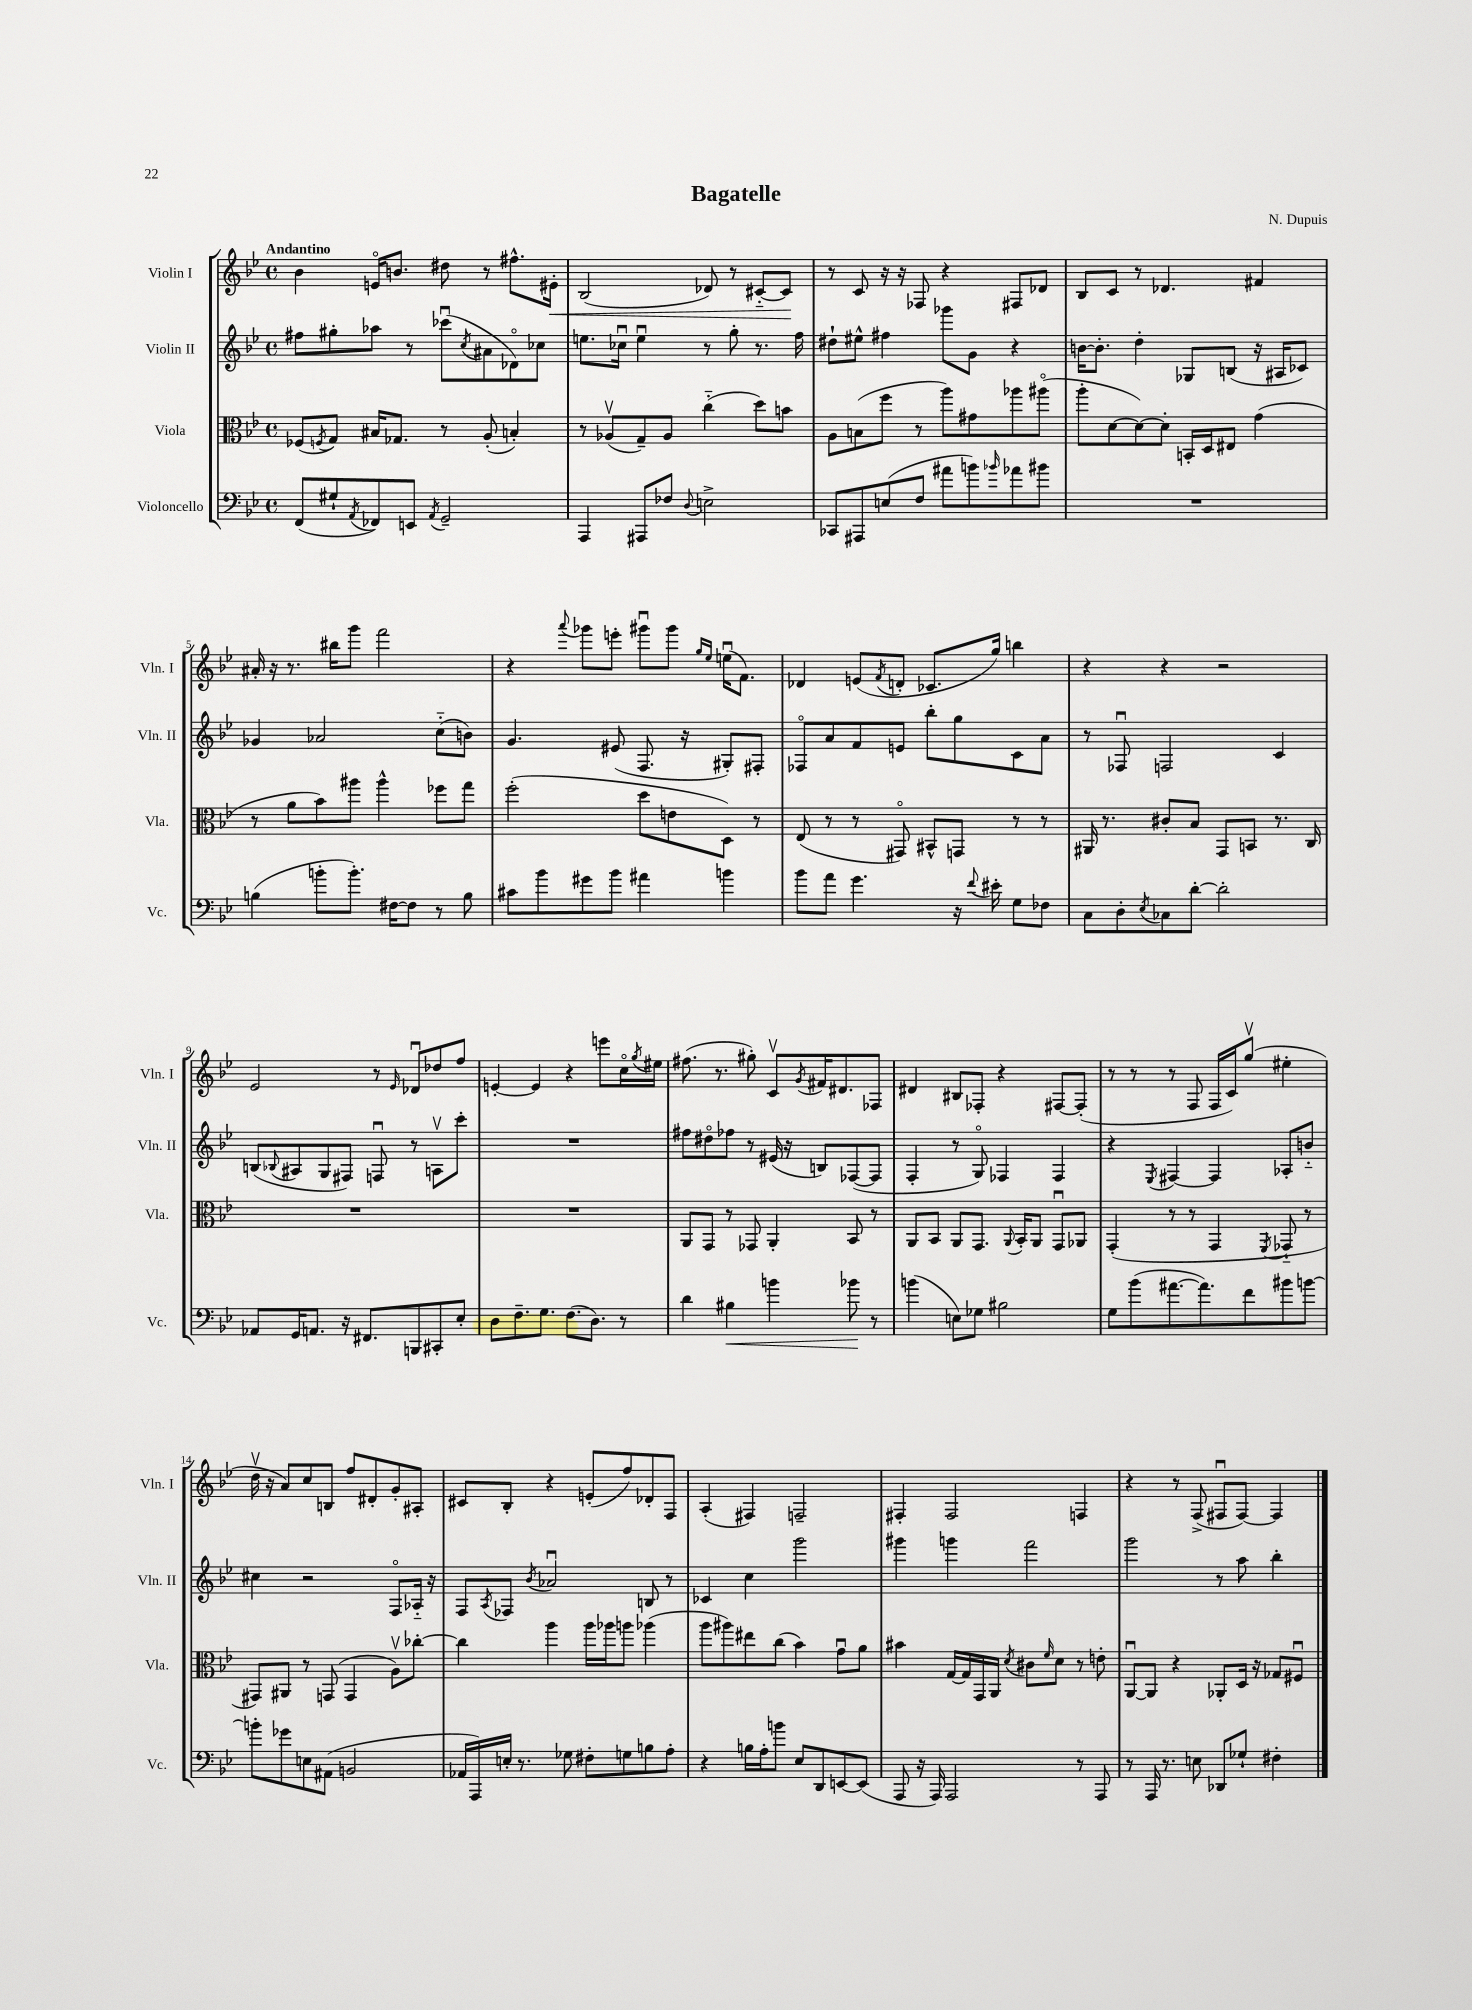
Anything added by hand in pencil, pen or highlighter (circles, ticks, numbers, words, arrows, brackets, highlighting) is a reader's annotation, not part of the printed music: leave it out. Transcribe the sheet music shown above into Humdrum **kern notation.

**kern	**kern	**kern	**kern
*staff4	*staff3	*staff2	*staff1
*clefF4	*clefC3	*clefG2	*clefG2
*k[b-e-]	*k[b-e-]	*k[b-e-]	*k[b-e-]
*M4/4	*M4/4	*M4/4	*M4/4
*met(c)	*met(c)	*met(c)	*met(c)
(8FF/L	(8F-/L	8ff#\L	4b-\
.	8qF/	.	.
8G#`/	8G/J)	8gg#'\	.
8qAA/	.	.	.
8FF-/)	16B#/LK	8aa-\J	16eo/LK
.	8.G-/J	.	8.b/J
8EE/J	.	8r	.
8qAA/	.	.	.
2GG~/	8r	(8ccc-u\L	8dd#\
.	.	8qcc/	.
.	(8A'/	8a#\	8r
.	4B'/)	8d-o\)	8.ff#^^\L
.	.	8cc-\J	.
.	.	.	16e#'\Jk
=	=	=	=
4AAA/	8r	8.ee\L	(2B-/
.	(8A-v/L	.	.
.	.	16cc-u\Jk	.
8AAA#/L	8G~/)	4eeu\	.
8F-/J	8A-/J	.	.
8qqD/	.	.	.
2E^\	(4cc'~\	8r	8d-/)
.	.	8gg'\	8r
.	8dd\L)	8.r	[8c#'~/L
.	8b\J	.	8c#/]J
.	.	16ff\	.
=	=	=	=
8CC-/L	8A\L	8dd#`\L	8r
8AAA#/	(8B\	8ee#^^\J	8c/
(8E/	8ff\J	4ff#\	16r
.	.	.	16r
8F/J	8r	.	8F-/
8a#\L	8aa\L)	8ggg-\L	4r
8b\)	8g#\	8g\J	.
16qqb-/	.	.	.
8a-\	8aa-\	4r	8F#/L
8b#\J	(8aa#o\J	.	8d-/J
=	=	=	=
1r	8aa'\L	[16b\LK	8B-/L
.	.	8.b'\]J	.
.	[8d\	.	8c/J
.	8d\_)	4dd'\	8r
.	8d'\]J	.	4.d-/
.	16BB'/LL	8G-/L	.
.	16D/J	.	.
.	8E#/J	(8B/J	.
.	(4g\	16r	4f#/
.	.	16A#/LK	.
.	.	8c-/J)	.
=	=	=	=
(4B\	8r	4g-/	16a#'/
.	.	.	16r
.	8a\L	.	8.r
8b'\L	8b-\)	2a-/	.
.	.	.	16bb#\LK
8.b'\J)	8aa#\J	.	8ggg\J
.	4aa#^^\	.	2fff\
[16F#\LK	.	.	.
8F#\]J	.	.	.
8r	8ff-\L	(8cc'~\L	.
8B\	8gg\J	8b\J)	.
=	=	=	=
8c#\L	(2ff'\	4.g/	4r
8b-\	.	.	.
.	.	.	8qqaaa/
8g#\	.	.	8ggg-\L
8b-\J	.	(8e#/	8eee'\J
4a#\	8dd\L	8.F/	8ggg#u\L
.	8e\	.	8ggg#\J
.	.	16r	.
.	.	.	16qqgg/LL
.	.	.	16qqee-/JJ
4b\	8D\J)	8G#'/L)	(16eeu\LK
.	.	.	8.f\J)
.	8r	8F#'/J	.
=	=	=	=
8b-\L	(8E-/	8F-o/L	4d-/
8a\J	8r	8a/	.
4.g\	8r	8f/	(8e/L
.	.	.	8qf/
.	8GG#o/)	8e/J	8d'/J
.	8BB#^^/L	8bb-'\L	8.c-/L
16r	8GG/J	8gg\	.
8qqf/	.	.	.
16e#'\	.	.	16gg/Jk)
8G\L	8r	8c\	4bb\
8F-\J	8r	8a\J	.
=	=	=	=
8C\L	16AA#/	8r	4r
.	8.r	.	.
8D'\	.	8F-u/	.
8qE-/	.	.	.
8C-\	8c#'/L	2F/	4r
[8d'\J	8B-/J	.	.
2d'\]	8GG/L	.	2r
.	8BB/J	.	.
.	8.r	4c/	.
.	16C/	.	.
=	=	=	=
8AA-/L	1r	(8B/L	2e-/
.	.	8qqB-/	.
16GG/K	.	8A#/	.
8.AA/J	.	.	.
.	.	8G/	.
16r	.	8F#/J)	.
8.FF#/L	.	.	.
.	.	8Fu/	8r
.	.	.	16qqe-/
8BBB/	.	8r	8d-u/L
8CC#'/	.	8Av\L	8dd-/
8E-'/J	.	8ccc'\J	8ff/J
=	=	=	=
8D\L	1r	1r	[4e'/
8.F~\	.	.	.
.	.	.	4e/]
8.G\J	.	.	.
(8.F\L	.	.	4r
8.D\J)	.	.	.
.	.	.	8eee\L
8r	.	.	16cco\L
.	.	.	8qgg/
.	.	.	16ee#\JJ
=	=	=	=
4d\	8AA/L	8ff#\L	(8.ff#\
.	8GG/J	8dd#o\	.
.	.	.	8.r
4B#\	8r	8ff-\J	.
.	8GG-/	8r	8gg#'\)
4b\	4AA'/	(16e#/	8cv/L
.	.	16r	.
.	.	.	8qg/
.	.	8B/L)	16f#/K
.	.	.	8.d#/
8b-\	8BB-/	([8F-/	.
8r	8r	8F-/]J	8F-/J
=	=	=	=
(4b\	8AA/L	4F'/	4d#/
.	8BB-/J	.	.
8E\L)	8AA/L	8r	8B#/L
8G-\J	8.GG/J	8Go/)	8F-'/J
2B#\	.	4F-/	4r
.	8qqAA/	.	.
.	16BB-'/LK	.	.
.	8AA/J	.	.
.	8GGu/L	4F-/	[8F#/L
.	8AA-/J	.	(8F#'/]J
=	=	=	=
8G\L	(4GG'/	4r	8r
(8b-\	.	.	8r
.	.	8qE-/	.
[8.a#\	8r	[4F#/	8r
.	8r	.	8F/
8.a#\])	.	.	.
.	4GG/	4F#/]	16F/LL
.	.	.	16c/J)
8f\	.	.	(8ggv/J
.	8qFF/	.	.
8b#\	8GG-'~/	8A-'/L	4ee#'\
[8b\J	8r	8b'~/J	.
=	=	=	=
8b'\]L	8GG#/L)	4cc#\	16ddv\
.	.	.	16r
8g-\	8AA#/J	.	8a/L)
8E\	8r	2r	8cc/
(8AA#\J	(8GG/	.	8B/J
2BB/	4GG/	.	8ff/L
.	.	.	8d#'/
.	8Av\L)	8Fo/L	8g'/
.	[8cc-'\J	16A-'~/Jk	8A#'/J
.	.	16r	.
=	=	=	=
16AA-/LL	4cc-\]	8F/L	8c#/L
16AAA/)	.	.	.
.	.	8qA/	.
16E'/JJ	.	8F-/J	8B-'/J
8.r	.	.	.
.	.	8qb-/	.
.	4aa\	2a-u/	4r
8G-\	.	.	.
8F#'\L	16aa\LL	.	(8e'/L
.	16aa-\J	.	.
8G\	8aa\J	.	8ff/)
8B\	(4aa-\	8B/	8d-'/
8A'\J	.	8r	8F/J
=	=	=	=
4r	8aa\L	4c-/	(4A'/
.	8aa#\)	.	.
16B\LL	8ee#\	4cc\	4F#/)
16A'\J	.	.	.
8b\J	(8cc\J	.	.
8E-/L	4b-\)	2ggg\	2F~/
8DD/	.	.	.
[8EE/	8gu\L	.	.
(8EE/]J	8a\J	.	.
=	=	=	=
8AAA/	4b#\	4ggg#\	4F#'/
16r	.	.	.
16AAA/)	.	.	.
2AAA/	[16G/LL	4ggg\	2F#/
.	16G/]	.	.
.	16GG/	.	.
.	16AA/JJ	.	.
.	8qd/	.	.
.	8c#\L	2fff\	.
.	16qqf/	.	.
.	8d\J	.	.
8r	8r	.	4F/
8AAA/	8e'\	.	.
=	=	=	=
8r	[8AAu/L	2ggg\	4r
16AAA/	8AA/]J	.	.
8.r	.	.	.
.	4r	.	8r
8E\	.	.	(8F^/
8DD-/L	8AA-'/L	8r	8F#u/L
8G-`/J	16D/Jk	8aa\	[8F#/J)
.	16r	.	.
4F#'\	8G-/L	4bb-'\	4F#/]
.	8F#u/J	.	.
==	==	==	==
*-	*-	*-	*-
